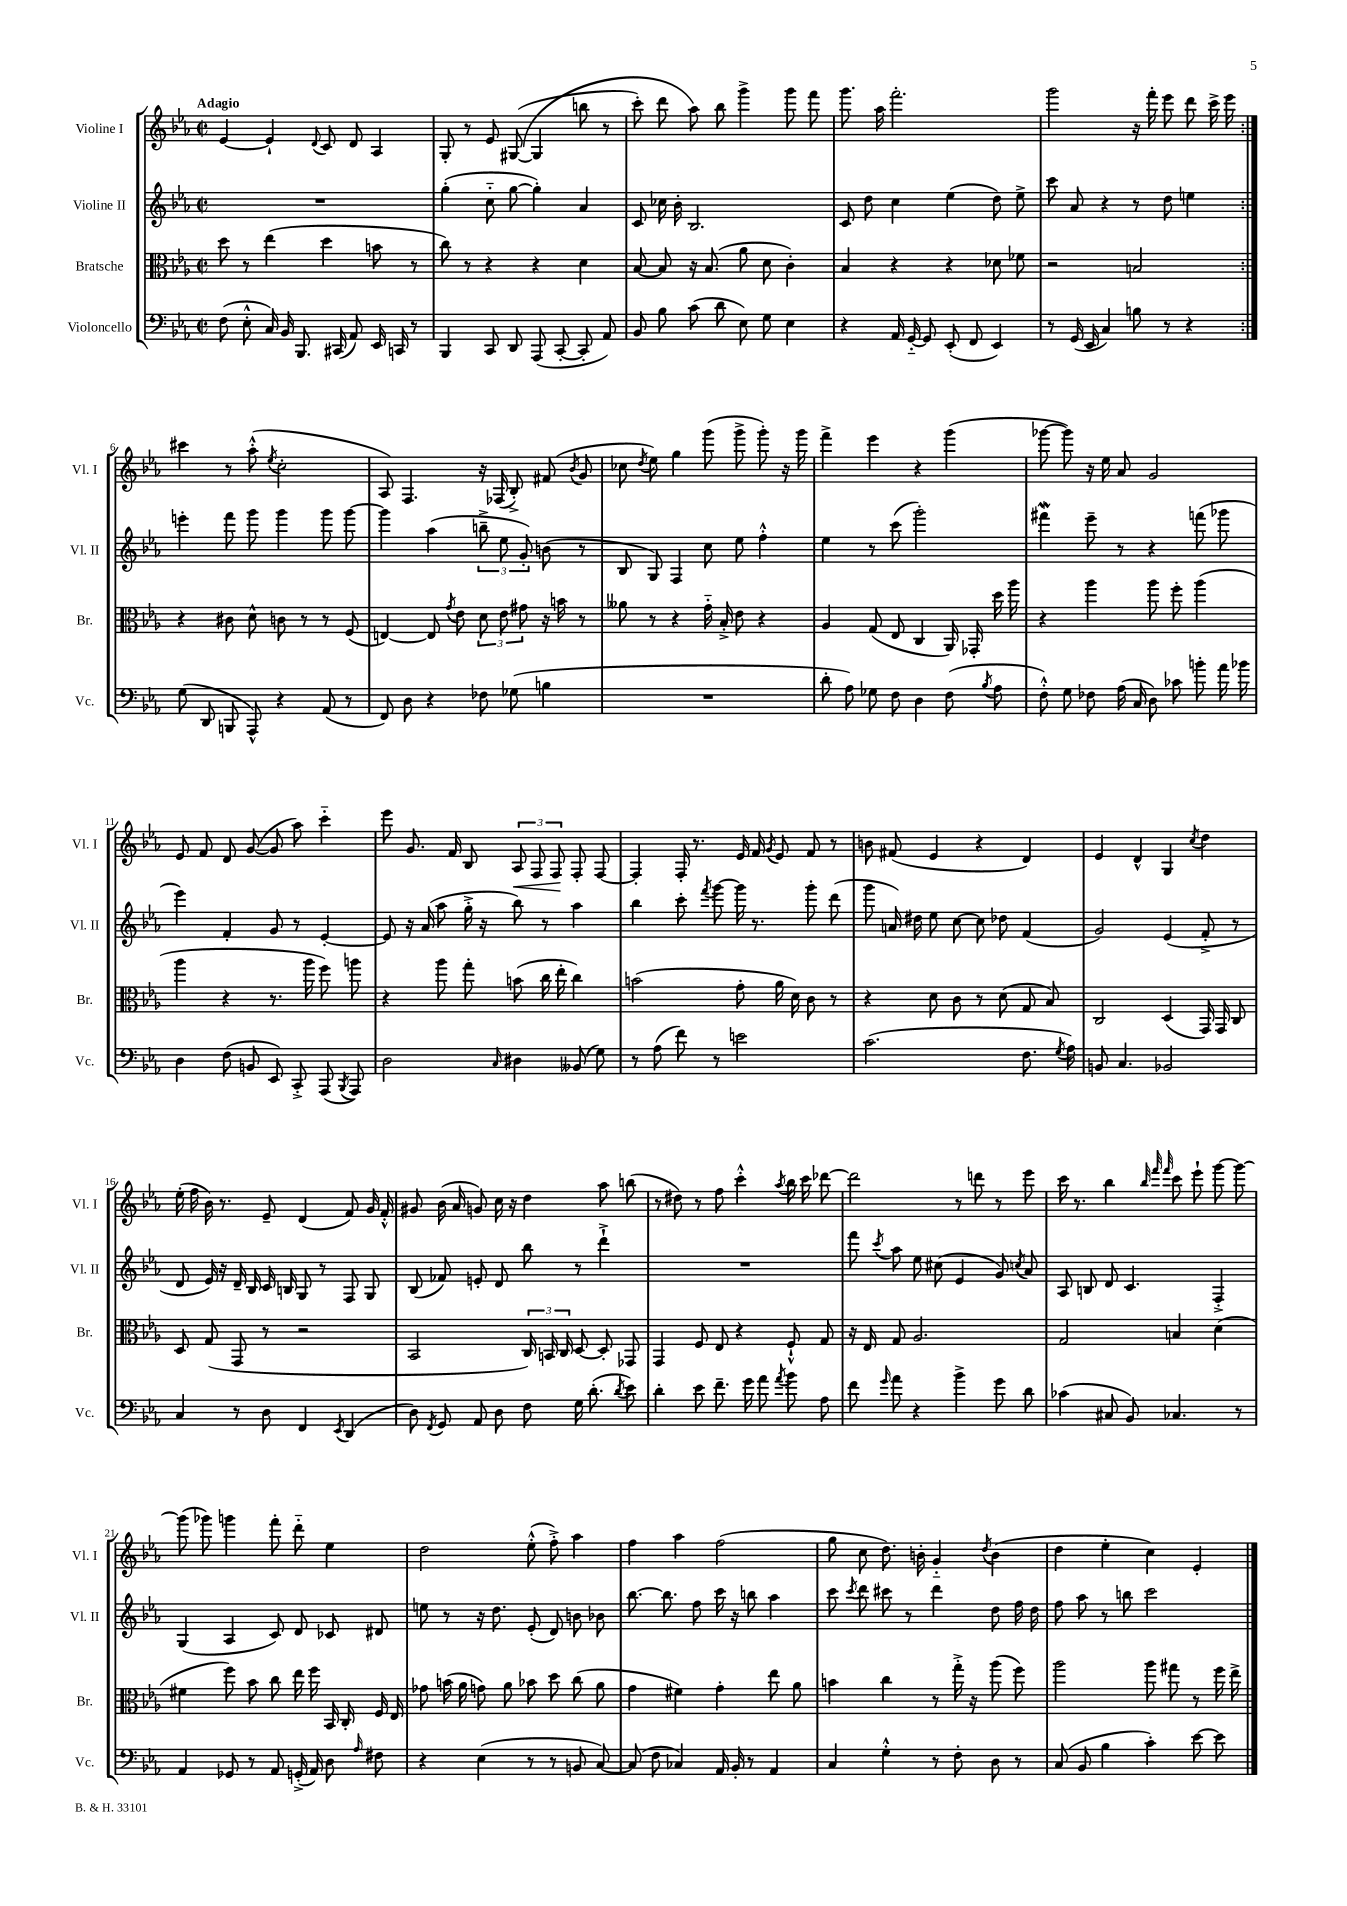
<<
\new StaffGroup <<
\new Staff = "s0" \with { instrumentName = "Violine I" shortInstrumentName = "Vl. I" } {
    \clef treble \key ees \major \defaultTimeSignature \time 2/2 \tempo "Adagio"
    \autoBeamOff \repeat volta 2 { ees'4~ ees'4-! \appoggiatura { d'8 } c'8 d'8 aes4 |
    g8-. r8 ees'8 gis8~(\( gis4 b''8 r8 |
    c'''8-.) d'''8 aes''8\) bes''8 g'''4-> g'''8 f'''8 |
    g'''8. aes''16 f'''2.-. |
    g'''2 r16 f'''16-. ees'''8 d'''8 c'''16-> ees'''16 | }
    cis'''4 r8 aes''8-.-^( \acciaccatura { ees''8 } c''2-. |
    aes8) f4. r16 fes16( bes8-.->) fis'8( \acciaccatura { bes'8 } g'8 |
    ces''8 \acciaccatura { d''8 } ees''8) g''4 g'''8( g'''8-> g'''8-.) r16 g'''16 |
    f'''4-> ees'''4 r4 g'''4( |
    ges'''8~ ges'''8) r16 ees''16 aes'8 g'2 |
    ees'8 f'8 d'8 g'8~( g'8 aes''8) c'''4-_ |
    ees'''8 g'8. f'16 bes8 \tuplet 3/2 { aes8\< f8 f8\! } f8-. f8~ |
    f4-. f16-. r8. ees'16 f'16 \acciaccatura { g'8 } ees'8 f'8 r8 |
    b'8 fis'8( ees'4 r4 d'4) |
    ees'4 d'4-^ g4 \acciaccatura { c''8 } d''4 |
    ees''16-.( f''16 bes'16) r8. ees'8-- d'4( f'8) g'16 f'16-.-^ |
    gis'8 bes'16( aes'16 g'8) c''16 r16 d''4 aes''8 b''8( |
    r8 dis''8) r8 f''8 c'''4-.-^ \acciaccatura { aes''8 } bes''16 c'''16 des'''8~ |
    des'''2 r8 d'''8 r8 ees'''8 |
    c'''16 r8. bes''4 \grace { bes''32 f'''32 f'''32 } c'''8 ees'''8-! g'''8~ g'''8~ |
    g'''8( ges'''8) g'''4 f'''8-. d'''8-_ ees''4 |
    d''2 ees''8-.-^( f''8-.->) aes''4 |
    f''4 aes''4 f''2( |
    g''8 c''8 d''8.) b'16-. g'4-_ \acciaccatura { d''8 } b'4( |
    d''4 ees''4-. c''4) ees'4-. \bar "|." |
}
\new Staff = "s1" \with { instrumentName = "Violine II" shortInstrumentName = "Vl. II" } {
    \clef treble \key ees \major \defaultTimeSignature \time 2/2
    \autoBeamOff \repeat volta 2 { R1 |
    g''4-.( c''8-_ g''8~ g''4-.) aes'4 |
    c'8 ces''16 bes'16-. bes2. |
    c'8 d''8 c''4 ees''4( d''8) ees''8-> |
    c'''8 aes'8 r4 r8 d''8 e''4 | }
    e'''4-. f'''8 g'''8 g'''4 g'''8 g'''8~ |
    g'''4 aes''4( \tuplet 3/2 { b''8---> ees''8 g'8-.) } b'8( r8 |
    bes8 g8) f4 c''8 ees''8 f''4-.-^ |
    ees''4 r8 c'''8( g'''2-.) |
    fis'''4\mordent ees'''8-- r8 r4 f'''8( ges'''8 |
    ees'''4) f'4-. g'8 r8 ees'4~-. |
    ees'8 r16 aes'16( aes''8 g''16-.-> r16 bes''8) r8 aes''4 |
    bes''4 c'''8-. \acciaccatura { f'''8 } g'''8~ g'''16 r8. g'''8-. d'''8( |
    g'''8 a'16) dis''16 ees''8 c''8~ c''8 des''8 f'4( |
    g'2) ees'4( f'8-.-> r8 |
    d'8 ees'16) r16 d'16-- bes16 c'16 b16 g8 r8 f8 g8 |
    bes8( fes'8) e'8-. d'8 bes''8 r8 d'''4-!-> |
    R1 |
    f'''8 \acciaccatura { c'''8 } aes''8 ees''8 cis''8( ees'4 g'8) \acciaccatura { c''8 } aes'8 |
    aes8 b8 d'8 c'4. f4-.-> |
    g4( aes4 c'8) d'8 ces'8 dis'8 |
    e''8 r8 r16 d''8. ees'8-.( d'8) b'8 bes'8 |
    bes''8.~ bes''8. f''8 c'''16 r16 b''8 aes''4 |
    c'''8 \acciaccatura { c'''8 } d'''8 cis'''8 r8 d'''4 d''8 f''16 d''16 |
    f''8 aes''8 r8 b''8 c'''2 \bar "|." |
}
\new Staff = "s2" \with { instrumentName = "Bratsche" shortInstrumentName = "Br." } {
    \clef alto \key ees \major \defaultTimeSignature \time 2/2
    \autoBeamOff \repeat volta 2 { d''8 r8 ees''4( d''4 b'8 r8 |
    c''8) r8 r4 r4 d'4 |
    bes8~ bes8 r16 bes8.( aes'8 d'8 c'4-.) |
    bes4 r4 r4 des'8 fes'8 |
    r2 b2 | }
    r4 cis'8 d'8-^ c'8 r8 r8 f8( |
    e4~) e8 \acciaccatura { g'8 } ees'8 \tuplet 3/2 { d'8 ees'8 gis'8 } r16 b'16 r8 |
    aeses'8 r8 r4 g'16-_ bes16-.-> ees'8 r4 |
    aes4 g8( ees8 c4 aes,16) ges,16-. d''16 aes''16 |
    r4 aes''4 aes''8 f''8-. aes''4( |
    aes''4 r4 r8. aes''16 f''8) a''8 |
    r4 aes''8 g''8-. b'8( c''16 ees''16-. c''4) |
    b'2( g'8-. aes'16 d'16) c'8 r8 |
    r4 d'8 c'8 r8 d'8( g8 bes8) |
    c2 d4( g,16) g,16 c8 |
    d8 g8( g,8 r8 r2 |
    bes,2 \tuplet 3/2 { c16) b,16 c16 } d8~ d8-. ges,8 |
    g,4 f8 ees8 r4 f8-!-^ g8 |
    r16 ees16 g8 aes2. |
    g2 b4 d'4( |
    fis'4 f''8) bes'8 c''8 ees''16 f''16 bes,16 c16-. f16 ees16 |
    ges'8 b'16( aes'16 g'8) aes'8 bes'8 d''8 c''8( aes'8 |
    g'4 fis'4) g'4-. ees''8 aes'8 |
    b'4 c''4 r8 g''16-.-> r16 aes''8( f''8) |
    aes''2 aes''8 gis''8 r8 f''16 ees''16-> \bar "|." |
}
\new Staff = "s3" \with { instrumentName = "Violoncello" shortInstrumentName = "Vc." } {
    \clef bass \key ees \major \defaultTimeSignature \time 2/2
    \autoBeamOff \repeat volta 2 { f8( ees8-.-^ c16) bes,16 bes,,8. cis,16( aes,8) ees,16 c,16 r8 |
    bes,,4 c,8 d,8 aes,,8( c,8~-. c,8-. aes,8) |
    bes,8 bes8 c'8( d'8 ees8) g8 ees4 |
    r4 aes,16 g,16~-_ g,8 ees,8-.( f,8 ees,4) |
    r8 g,16( ees,16 c4) b8 r8 r4 | }
    g8( d,8 b,,8 aes,,8-^) r4 aes,8( r8 |
    f,8) d8 r4 fes8 ges8( b4 |
    R1 |
    d'8-. aes8) ges8 f8 d4 f8( \acciaccatura { bes8 } aes8 |
    f8-.-^) g8 fes8 aes16( c16 d8) ces'8 b'8-. aes'16 bes'16 |
    d4 f8( b,8 ees,8) c,8-.-> aes,,8( \acciaccatura { bes,,8 } aes,,8) |
    d2 \grace { c16 } dis4 beses,8( g8) |
    r8 aes8( f'8) r8 e'2 |
    c'2.( f8. \acciaccatura { g8 } aes16) |
    b,8 c4. bes,2 |
    c4 r8 d8 f,4 \acciaccatura { ees,8 } d,4( |
    d8) \acciaccatura { f,8 } g,8 aes,8 d8 f8 g16 d'8.-.( \acciaccatura { d'8 } ees'8) |
    d'4-. ees'8 f'8.-- g'16 aes'8 \acciaccatura { aes'8 } bes'8 aes8 |
    f'8 \grace { g'16 } aes'8 r4 bes'4-> g'8 d'8 |
    ces'4( cis8 bes,8) ces4. r8 |
    aes,4 ges,8 r8 aes,8 g,16-.->( aes,16) d8 \grace { aes16 } fis8 |
    r4 ees4( r8 r8 b,8 c8~) |
    c8( f8 ces4) aes,16 bes,16-. r8 aes,4 |
    c4 g4-.-^ r8 f8-. d8 r8 |
    c8( bes,8 bes4 c'4-.) ees'8~ ees'8 \bar "|." |
}
>>
>>
